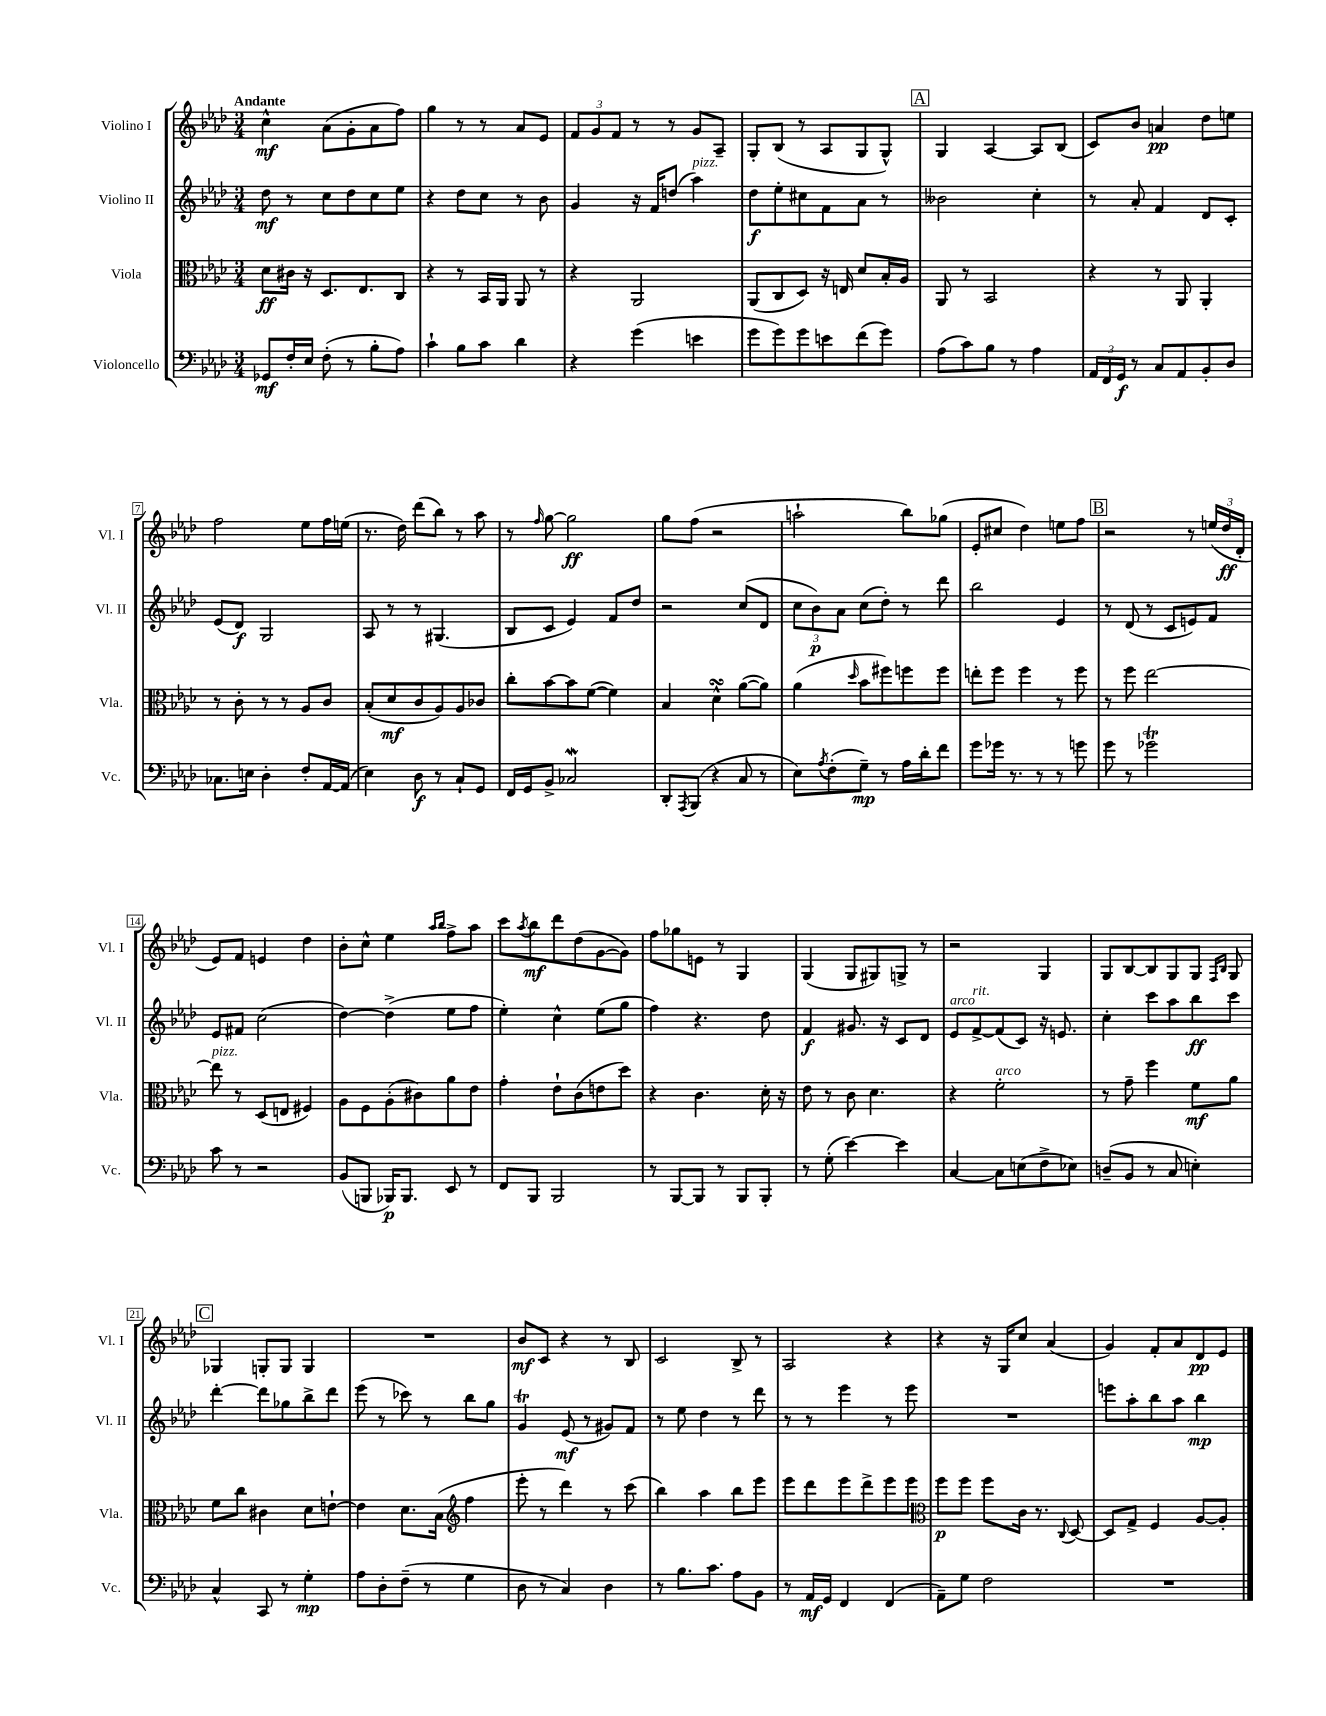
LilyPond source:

<<
\new StaffGroup <<
\new Staff = "s0" \with { instrumentName = "Violino I" shortInstrumentName = "Vl. I" } {
    \clef treble \key aes \major \numericTimeSignature \time 3/4 \tempo "Andante"
    c''4-^\mf aes'8( g'8-. aes'8 f''8) |
    g''4 r8 r8 aes'8 ees'8 |
    \tuplet 3/2 { f'8 g'8 f'8 } r8 r8 g'8 aes8-- |
    g8-. bes8( r8 aes8 g8 g8-^) |
    \mark \markup { \box "A" } g4 aes4~ aes8 bes8( |
    c'8) bes'8 a'4\pp des''8 e''8 |
    f''2 ees''8 f''16 e''16( |
    r8. des''16) des'''8( bes''8) r8 aes''8 |
    r8 \grace { f''16 } g''8~ g''2\ff |
    g''8 f''8( r2 |
    a''2-! bes''8) ges''8( |
    ees'8-. cis''8 des''4) e''8 f''8 |
    \mark \markup { \box "B" } r2 r8 \tuplet 3/2 { e''16( des''16\ff des'16-. } |
    ees'8) f'8 e'4 des''4 |
    bes'8-. c''8-^ ees''4 \grace { aes''16 bes''16 } f''8-> aes''8 |
    c'''8 \acciaccatura { aes''8 } bes''8\mf des'''8 des''8( g'8~ g'8) |
    f''8 ges''8 e'8 r8 g4 |
    g4( g8 gis8) g8-> r8 |
    r2 g4 |
    g8 bes8~ bes8 g8 g8 \grace { f16 bes16 } g8 |
    \mark \markup { \box "C" } ges4 g8-. g8 g4 |
    R2. |
    bes'8\mf c'8 r4 r8 bes8 |
    c'2 bes8-> r8 |
    aes2 r4 |
    r4 r16 g16 c''8 aes'4( |
    g'4) f'8-. aes'8 des'8\pp ees'8 \bar "|." |
}
\new Staff = "s1" \with { instrumentName = "Violino II" shortInstrumentName = "Vl. II" } {
    \clef treble \key aes \major \numericTimeSignature \time 3/4
    des''8\mf r8 c''8 des''8 c''8 ees''8 |
    r4 des''8 c''8 r8 bes'8 |
    g'4 r16 f'16 d''8( aes''4^\markup { \italic "pizz." }) |
    des''8\f ees''8-. cis''8 f'8 aes'8 r8 |
    \mark \markup { \box "A" } beses'2 c''4-. |
    r8 aes'8-. f'4 des'8 c'8-. |
    ees'8( des'8\f) g2 |
    aes8 r8 r8 gis4.( |
    bes8 c'8 ees'4) f'8 des''8 |
    r2 c''8( des'8 |
    \tuplet 3/2 { c''8 bes'8\p) aes'8 } c''8( des''8-.) r8 des'''8 |
    bes''2 ees'4 |
    \mark \markup { \box "B" } r8 des'8( r8 c'8 e'8) f'8 |
    ees'8 fis'8 c''2( |
    des''4~) des''4->( ees''8 f''8 |
    ees''4-.) c''4-^ ees''8( g''8 |
    f''4) r4. des''8 |
    f'4\f gis'8. r16 c'8 des'8 |
    ees'8^\markup { \italic "arco" } f'8~->^\markup { \italic "rit." } f'8( c'8) r16 e'8. |
    c''4-. c'''8 aes''8 bes''8\ff c'''8 |
    \mark \markup { \box "C" } des'''4~-. des'''8 ges''8 bes''8-> des'''8 |
    ees'''8( r8 ces'''8) r8 bes''8 g''8 |
    g'4\trill ees'8\mf( r8 gis'8) f'8 |
    r8 ees''8 des''4 r8 des'''8 |
    r8 r8 ees'''4 r8 ees'''8 |
    R2. |
    e'''8 aes''8-. bes''8 aes''8 bes''4\mp \bar "|." |
}
\new Staff = "s2" \with { instrumentName = "Viola" shortInstrumentName = "Vla." } {
    \clef alto \key aes \major \numericTimeSignature \time 3/4
    des'8\ff cis'16 r16 des8. ees8. c8 |
    r4 r8 bes,16 aes,16 aes,8 r8 |
    r4 aes,2 |
    aes,8( c8 des8) r16 e16 des'8 bes16-. aes16 |
    \mark \markup { \box "A" } aes,8 r8 bes,2 |
    r4 r8 aes,8 aes,4-. |
    r8 c'8-. r8 r8 aes8 c'8 |
    bes8-.( des'8\mf c'8 aes8) aes8 ces'8 |
    c''8-. bes'8~ bes'8 f'8~( f'4) |
    bes4 des'4-^\turn aes'8~( aes'8) |
    aes'4( \grace { des''16 } bes'8 fis''8) f''8 f''8 |
    e''8-. f''8 f''4 r8 f''8 |
    \mark \markup { \box "B" } r8 f''8 ees''2~ |
    ees''8^\markup { \italic "pizz." } r8 des8( e8 fis4) |
    aes8 f8 aes8-.( cis'8) aes'8 ees'8 |
    g'4-. ees'8-! c'8( e'8 des''8) |
    r4 c'4. des'16-. r16 |
    ees'8 r8 c'8 des'4. |
    r4 f'2-.^\markup { \italic "arco" } |
    r8 g'8-- f''4 f'8\mf aes'8 |
    \mark \markup { \box "C" } f'8 c''8 cis'4 des'8 e'8~-! |
    e'4 des'8. bes16( \clef treble f''4 |
    ees'''8-. r8 des'''4) r8 c'''8( |
    bes''4) aes''4 bes''8 ees'''8 |
    ees'''8 des'''8 ees'''8 des'''8-> ees'''8 ees'''8 |
    \clef alto f''8\p f''8 f''8 c'16 r8. \appoggiatura { c8 } des8~ |
    des8 g8-> f4 aes8~ aes8-. \bar "|." |
}
\new Staff = "s3" \with { instrumentName = "Violoncello" shortInstrumentName = "Vc." } {
    \clef bass \key aes \major \numericTimeSignature \time 3/4
    ges,8\mf f16-. ees16 f8-.( r8 bes8-. aes8) |
    c'4-! bes8 c'8 des'4 |
    r4 g'4( e'4 |
    g'8 g'8) g'8 e'8 f'8( g'8) |
    \mark \markup { \box "A" } aes8( c'8) bes8 r8 aes4 |
    \tuplet 3/2 { aes,16 f,16 g,16\f } r8 c8 aes,8 bes,8-. des8 |
    ces8. e16 des4-. f8-. aes,16~ aes,16( |
    ees4) des8\f r8 c8-! g,8 |
    f,16 g,16 bes,8-> ces2\mordent |
    des,8-. \acciaccatura { aes,,8 } bes,,8( r4 c8 r8 |
    ees8) \acciaccatura { aes8 } f8-.( g8--\mp) r8 aes16 des'16-. f'8 |
    g'8 ges'16 r8. r8 r8 g'8 |
    \mark \markup { \box "B" } g'8 r8 ges'2\trill |
    c'8 r8 r2 |
    bes,8( b,,8 bes,,16\p) bes,,8. ees,8 r8 |
    f,8 bes,,8 bes,,2 |
    r8 bes,,8~ bes,,8 r8 bes,,8 bes,,8-. |
    r8 g8-.( ees'4~) ees'4 |
    c4~ c8 e8( f8-> ees8) |
    d8--( bes,8 r8 c8 e4-.) |
    \mark \markup { \box "C" } c4-^ c,8 r8 g4-.\mp |
    aes8 des8-. f8--( r8 g4 |
    des8 r8 c4) des4 |
    r8 bes8. c'8. aes8 bes,8 |
    r8 aes,16\mf g,16 f,4 f,4( |
    aes,8--) g8 f2 |
    R2. \bar "|." |
}
>>
>>
\layout { \context { \Score \override BarNumber.stencil = #(make-stencil-boxer 0.1 0.3 ly:text-interface::print) } }
